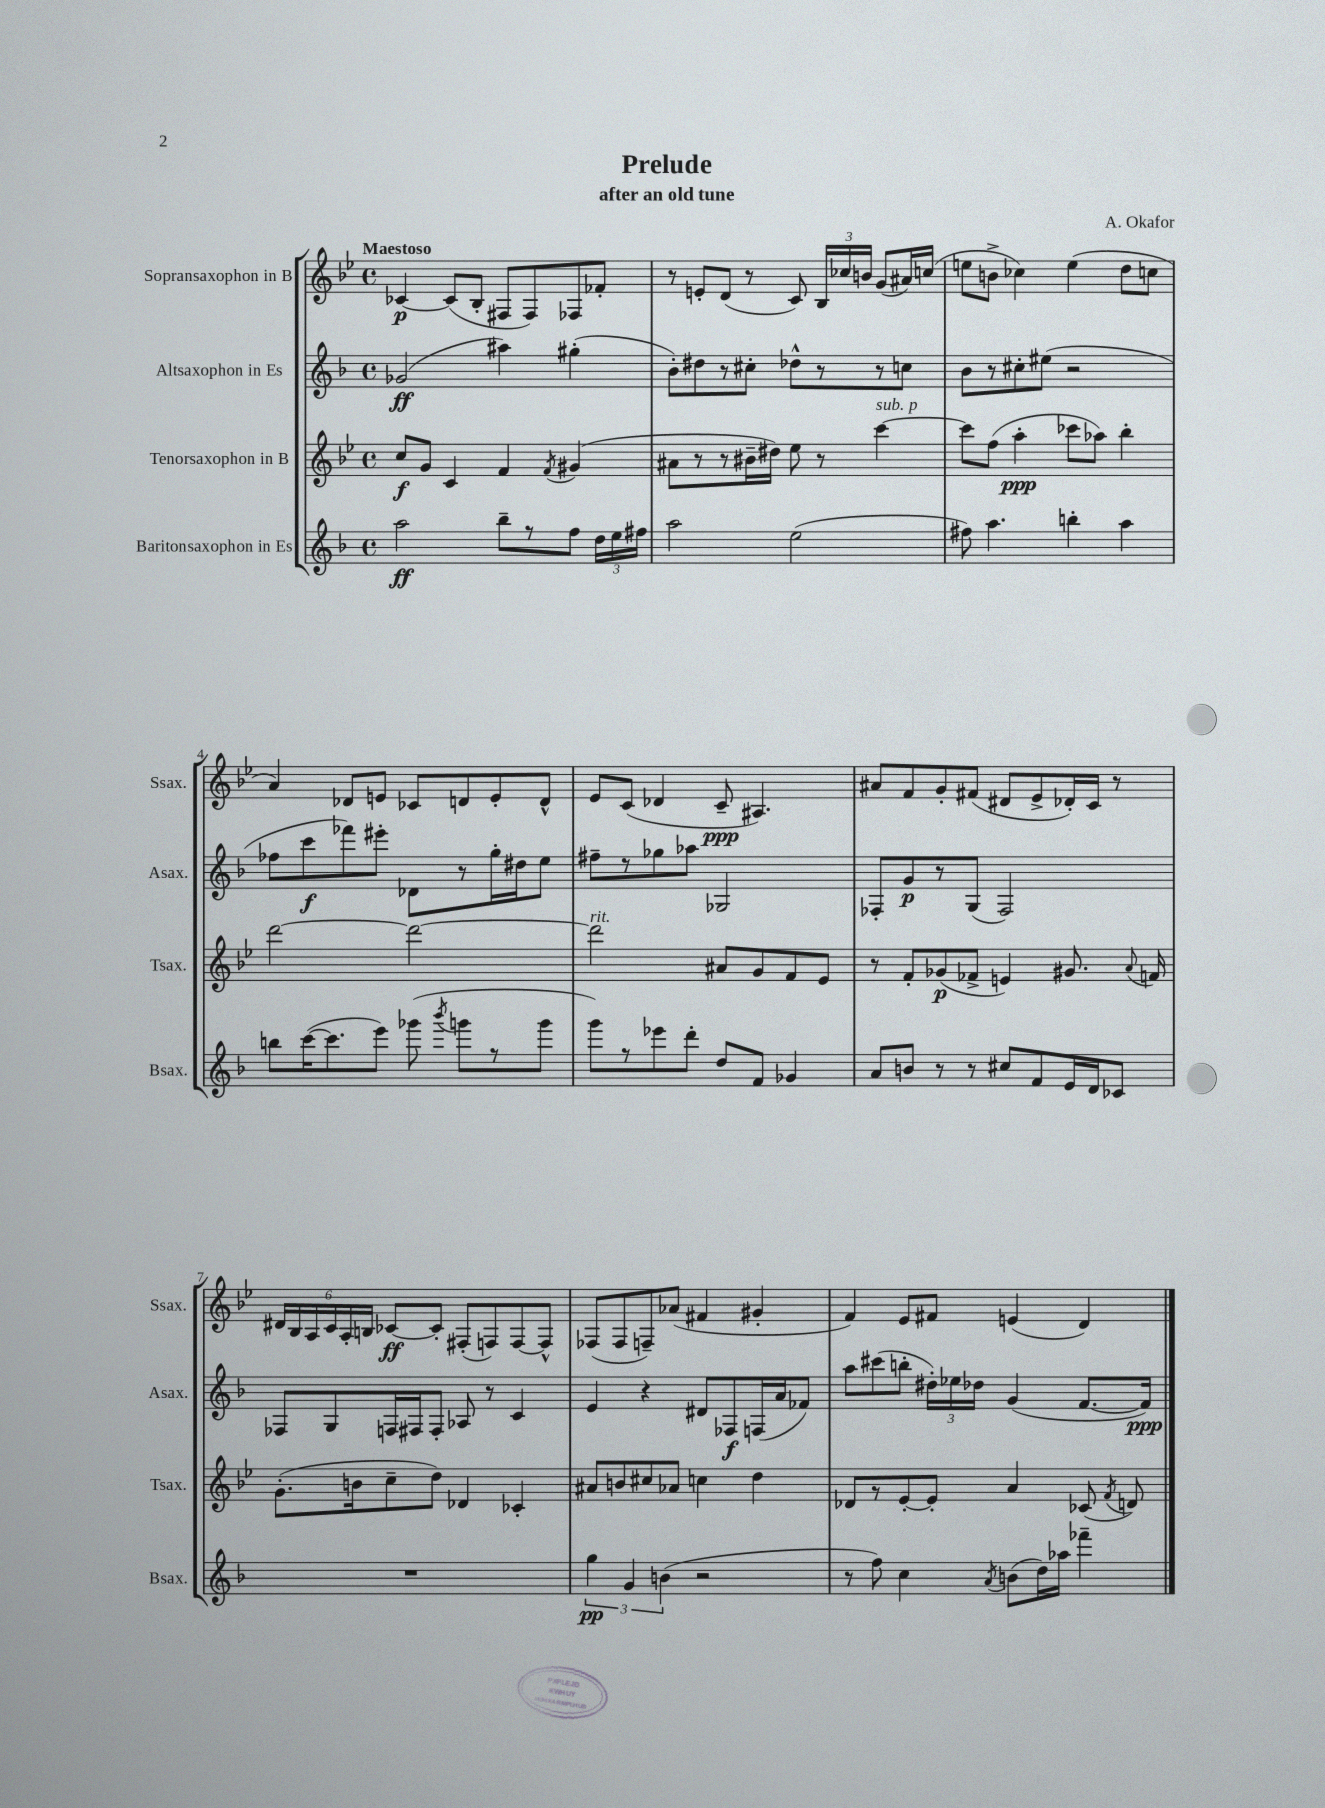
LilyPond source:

\header { title = "Prelude" composer = "A. Okafor" subtitle = "after an old tune" }
<<
\new StaffGroup <<
\new Staff = "s0" \with { instrumentName = "Sopransaxophon in B" shortInstrumentName = "Ssax." } {
    \clef treble \key bes \major \defaultTimeSignature \time 4/4 \tempo "Maestoso"
    \autoBeamOff ces'4~\p ces'8[( bes8]-. fis8[ fis8) fes8 fes'8]-. |
    r8 e'8[-. d'8]( r8 c'8) \tuplet 3/2 { bes16[ ces''16 b'16] } g'8[( ais'16) c''16]( |
    e''8[ b'8]-> ces''4) e''4( d''8[ c''8] |
    a'4) des'8[ e'8] ces'8[ d'8 e'8-. d'8]-^ |
    ees'8[ c'8]( des'4 c'8--\ppp ais4.) |
    ais'8[ f'8 g'8-. fis'8]( dis'8[ ees'8-> des'16-.) c'16] r8 |
    \tuplet 6/4 { dis'16[ bes16 a16 c'16 a16-. b16] } ces'8[~\ff ces'8]-. fis8[-.( f8) f8~ f8]-^ |
    fes8[( fes8 f8--) aes'8]( fis'4 gis'4-. |
    f'4) ees'8[ fis'8] e'4( d'4) \bar "|." |
}
\new Staff = "s1" \with { instrumentName = "Altsaxophon in Es" shortInstrumentName = "Asax." } {
    \clef treble \key f \major \defaultTimeSignature \time 4/4
    \autoBeamOff ges'2\ff( ais''4) gis''4-.( |
    bes'8[-.) dis''8 r8 cis''8]-. des''8[-^ r8 r8 c''8] |
    bes'8[ r8 cis''8-. eis''8]( r2 |
    fes''8[ c'''8\f fes'''8) eis'''8]-. des'8[ r8 g''16-. dis''16 e''8] |
    fis''8[-- r8 ges''8 aes''8] ges2 |
    fes8[-. g'8\p r8 g8]( fes2) |
    fes8[ g8 f16 fis16 fis8]-. aes8 r8 c'4 |
    e'4 r4 dis'8[ fes8\f f16( a'16 fes'8]) |
    a''8[ cis'''8( b''8]-. \tuplet 3/2 { dis''16[-.) ees''16 des''16] } g'4( f'8.[~ f'16]\ppp) \bar "|." |
}
\new Staff = "s2" \with { instrumentName = "Tenorsaxophon in B" shortInstrumentName = "Tsax." } {
    \clef treble \key bes \major \defaultTimeSignature \time 4/4
    \autoBeamOff c''8[\f g'8] c'4 f'4 \acciaccatura { f'8 } gis'4( |
    ais'8[ r8 r8 bis'16-- dis''16]) ees''8 r8 c'''4~^\markup { \italic "sub. p" } |
    c'''8[ f''8]( a''4-.\ppp ces'''8[ aes''8]) bes''4-. |
    d'''2~ d'''2~ |
    d'''2^\markup { \italic "rit." } ais'8[ g'8 f'8 ees'8] |
    r8 f'8[-. ges'8\p( fes'8]-> e'4) gis'8. \appoggiatura { a'8 } f'16 |
    g'8.[-.( b'16 c''8-- d''8]) des'4 ces'4-. |
    ais'8[ b'8 cis''8 aes'8] c''4 d''4 |
    des'8[ r8 ees'8~-. ees'8]-. a'4 ces'8( \acciaccatura { f'8 } d'8) \bar "|." |
}
\new Staff = "s3" \with { instrumentName = "Baritonsaxophon in Es" shortInstrumentName = "Bsax." } {
    \clef treble \key f \major \defaultTimeSignature \time 4/4
    \autoBeamOff a''2\ff bes''8[-- r8 f''8] \tuplet 3/2 { d''16[ e''16 fis''16] } |
    a''2 e''2( |
    fis''8) a''4. b''4-. a''4 |
    b''8[ c'''16~( c'''8. e'''8]) ges'''8( \acciaccatura { bes'''8 } g'''8[ r8 g'''8] |
    g'''8[) r8 ees'''8 d'''8]-. d''8[ f'8] ges'4 |
    a'8[ b'8] r8 r8 cis''8[ f'8 e'16 d'16 ces'8] |
    R1 |
    \tuplet 3/2 { g''4\pp g'4 b'4( } r2 |
    r8 f''8) c''4 \acciaccatura { a'8 } b'8[( d''16) aes''16] fes'''4-- \bar "|." |
}
>>
>>
